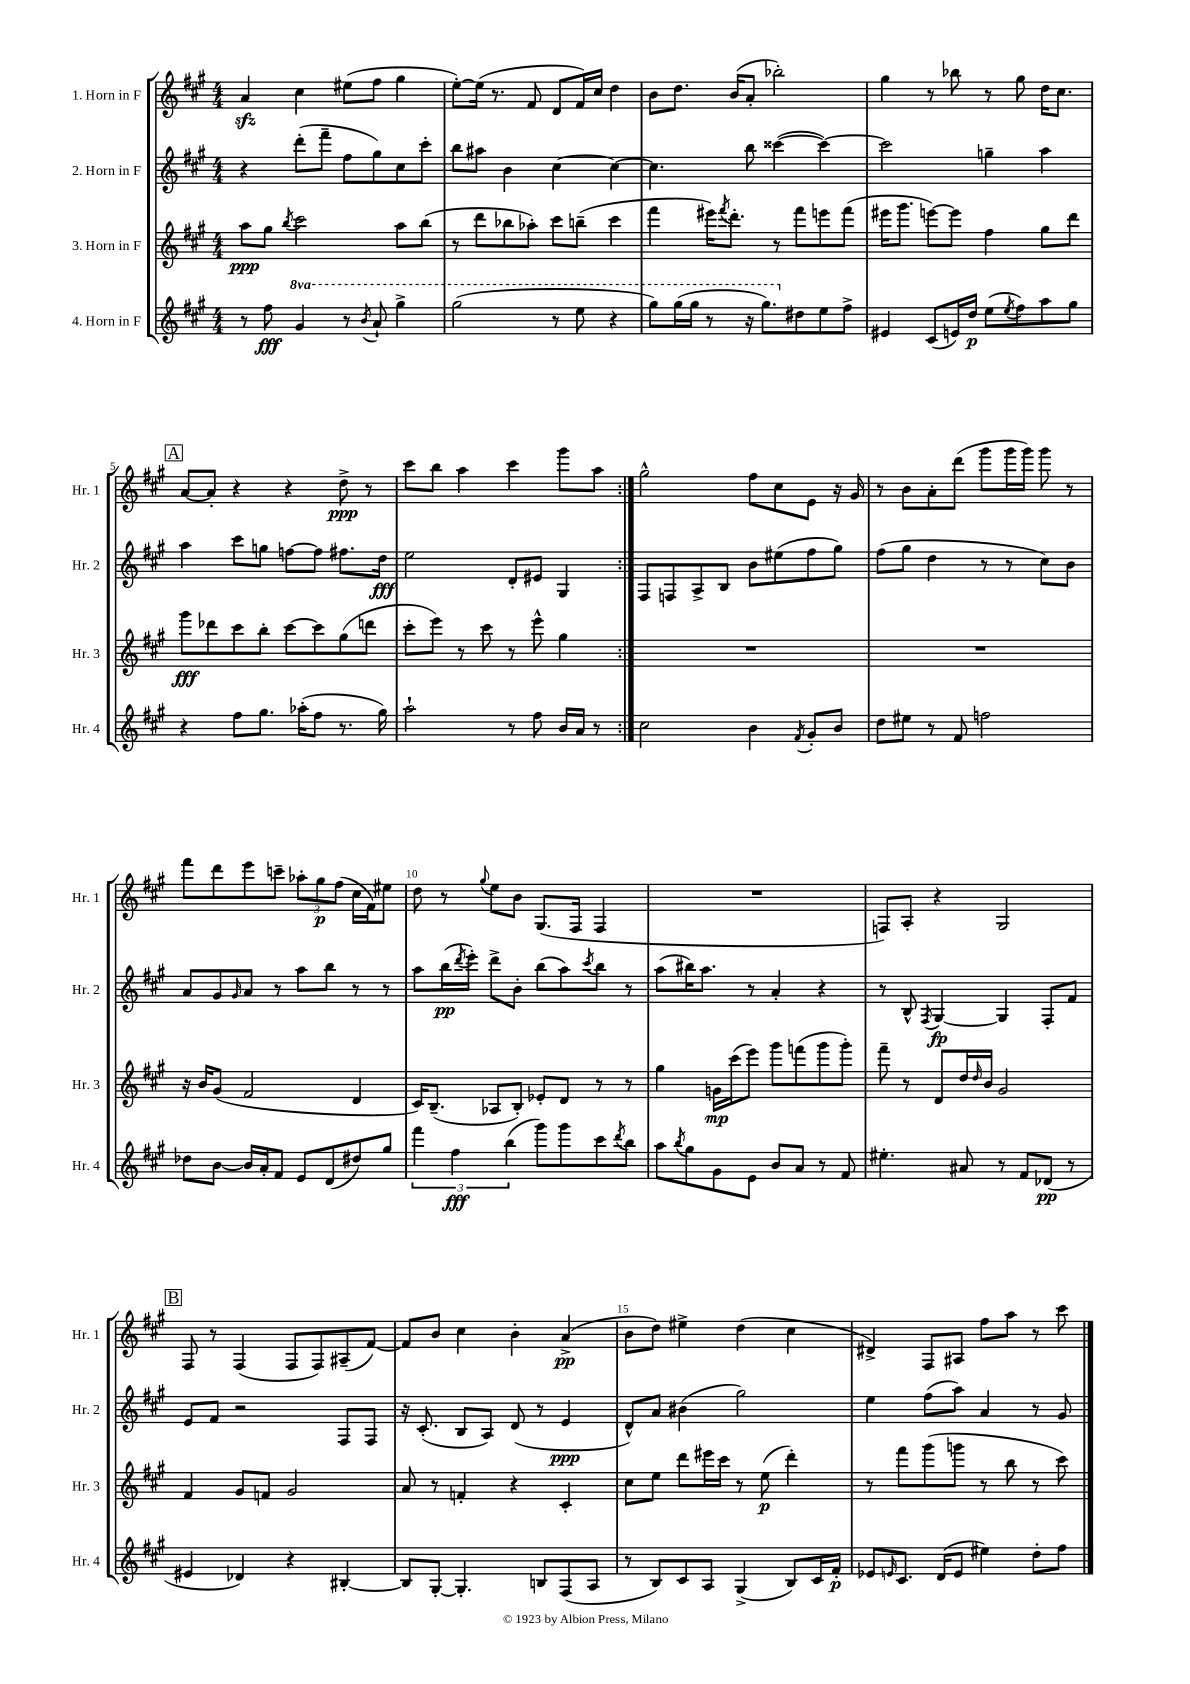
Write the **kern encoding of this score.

**kern	**kern	**kern	**kern
*staff4	*staff3	*staff2	*staff1
*clefG2	*clefG2	*clefG2	*clefG2
*k[f#c#g#]	*k[f#c#g#]	*k[f#c#g#]	*k[f#c#g#]
*M4/4	*M4/4	*M4/4	*M4/4
8r	8aa	4r	4a
8ff#	8gg#	.	.
.	8qbb	.	.
4gg#	2ccc#	(8ddd'	4cc#
.	.	8fff#~	.
8r	.	8ff#	(8ee#
8qbb	.	.	.
8aa`	.	8gg#)	8ff#
4ggg#^	8aa	8cc#	4gg#
.	(8bb	8ccc#'	.
=	=	=	=
(2ggg#	8r	8bb	[8ee')
.	8ddd	8aa#	(16ee]
.	.	.	8.r
.	8bb-	4b	.
.	8aa-')	.	8f#
8r	8ccc#	[4cc#	8d
8eee	(8bb~	.	16f#)
.	.	.	16cc#
4r	4ccc#	4cc#_	4dd
=	=	=	=
8ggg#)	4fff#	4.cc#]	8b
(16ggg#	.	.	8.dd
16ggg#	.	.	.
8r	16eee#)	.	.
.	8qfff#	.	.
.	8.ddd'	.	(16b
16r	.	8bb	8a'
8.ggg#)	.	.	.
.	8r	([4ccc##	2bb-')
8dd#	8fff#	.	.
8ee	8eee	4ccc##_)	.
8ff#^	(8fff#	.	.
=	=	=	=
4e#	16eee#	2ccc##]	4gg#
.	8.ggg#	.	.
(8c#	[8eee)	.	8r
16e)	8eee]	.	8bb-
16dd	.	.	.
(8ee	4ff#	4gg~	8r
8qee	.	.	.
8ff#)	.	.	8gg#
8aa	8gg#	4aa	16dd
.	.	.	8.cc#
8gg#	8ddd	.	.
=	=	=	=
4r	8ggg#	4aa	[8a
.	8ddd-	.	8a']
8ff#	8ccc#	8ccc#	4r
8.gg#	8bb'	8gg	.
.	[8ccc#	[8ff	4r
(16aa-'	.	.	.
8ff#	8ccc#]	8ff]	.
8.r	(8gg#	8.ff#	8dd^
.	8ddd	.	8r
16gg#)	.	16dd	.
=	=	=	=
2aa`	8ccc#'	2ee	8ccc#
.	8eee)	.	8bb
.	8r	.	4aa
.	8ccc#	.	.
8r	8r	8d'	4ccc#
8ff#	8eee^^	8e#	.
16b	4gg#	4G#	8ggg#
16a	.	.	.
8r	.	.	8aa
=:|!	=:|!	=:|!	=:|!
2cc#	1r	8F#	2gg#^^
.	.	8F	.
.	.	8A^	.
.	.	8B	.
4b	.	8b	8ff#
.	.	(8ee#	8cc#
8qf#	.	.	.
8g#'	.	8ff#	8e
8b	.	8gg#)	16r
.	.	.	16g#
=	=	=	=
8dd	1r	(8ff#	8r
8ee#	.	8gg#	8b
8r	.	4dd	8a'
8f#	.	.	(8ddd
2ff	.	8r	8ggg#
.	.	8r	16ggg#
.	.	.	16ggg#)
.	.	8cc#)	8ggg#
.	.	8b	8r
=	=	=	=
8dd-	16r	8a	8fff#
.	16b	.	.
[8b	(8g#	8g#	8ddd
.	.	16qqg#	.
16b]	2f#	8a	8eee
16a'	.	.	.
8f#	.	8r	8ccc~
8e	.	8aa	12aa-'
.	.	.	12gg#
(8d	.	8bb	.
.	.	.	(12ff#
8dd#)	4d	8r	16cc#
.	.	.	16f#)
8gg#	.	8r	8ee#
=	=	=	=
6fff#	16c#)	8aa	8dd
.	(8.B~	.	.
.	.	(16bb	8r
6ff#	.	.	.
.	.	8qddd	.
.	.	16eee')	.
.	.	.	8qqgg#
.	8A-	8ddd^	8ee
(6bb	.	.	.
.	8B')	8b'	8b
8ggg#)	8e-'	(8bb	(8.G#
8ggg#	8d	8aa)	.
.	.	.	16F#
.	.	8qccc#	.
8ccc#	8r	8bb	4F#
8qddd	.	.	.
8bb	8r	8r	.
=	=	=	=
8aa	4gg#	(8aa	1r
8qbb	.	.	.
8gg#	.	16bb#)	.
.	.	8.aa	.
8g#	16g	.	.
.	(16ccc#	.	.
8e	8eee)	8r	.
8b	8ggg#	4a'	.
8a	(8fff	.	.
8r	8ggg#	4r	.
8f#	8ggg#')	.	.
=	=	=	=
4.ee#'	8fff#~	8r	8F)
.	8r	8B^^	8A'
.	.	8qF#	.
.	8d	[4G#	4r
8a#	16dd	.	.
.	16qqdd	.	.
.	16b	.	.
8r	2g#	4G#]	2G#
8f#	.	.	.
(8d-	.	8F#'	.
8r	.	8f#	.
=	=	=	=
4e#	4f#	8e	8F#
.	.	8f#	8r
4d-)	8g#	2r	(4F#
.	8f	.	.
4r	2g#	.	8F#
.	.	.	8F#)
[4B#'	.	8F#	(8A#~
.	.	8F#	[8f#)
=	=	=	=
8B#]	8a	16r	8f#]
.	.	(8.c#'	.
[8G#'	8r	.	8b
4.G#']	4f'	8B	4cc#
.	.	8A)	.
.	4r	(8d	4b'
8B	.	8r	.
(8F#	4c#'	4e	(4a^
8A	.	.	.
=	=	=	=
8r	8cc#	8d^^)	8b
8B)	8ee	8a	8dd)
8c#	8ddd	(4b#	4ee#^
8A	16eee#	.	.
.	16ccc#	.	.
(4G#^	8r	2gg#)	(4dd
.	(8ee	.	.
8B)	4ddd')	.	4cc#
16c#	.	.	.
16f#'	.	.	.
=	=	=	=
8e-	8r	4ee	4d#^)
16qqe	.	.	.
8.c#	8fff#	.	.
.	(8ggg#	(8ff#	8F#
(16d	.	.	.
8e	8ggg	8aa)	8A#
4ee#)	8r	4a	8ff#
.	8bb	.	8aa
8dd'	8r	8r	8r
8ff#	8ccc#)	8g#	8ccc#
==	==	==	==
*-	*-	*-	*-
